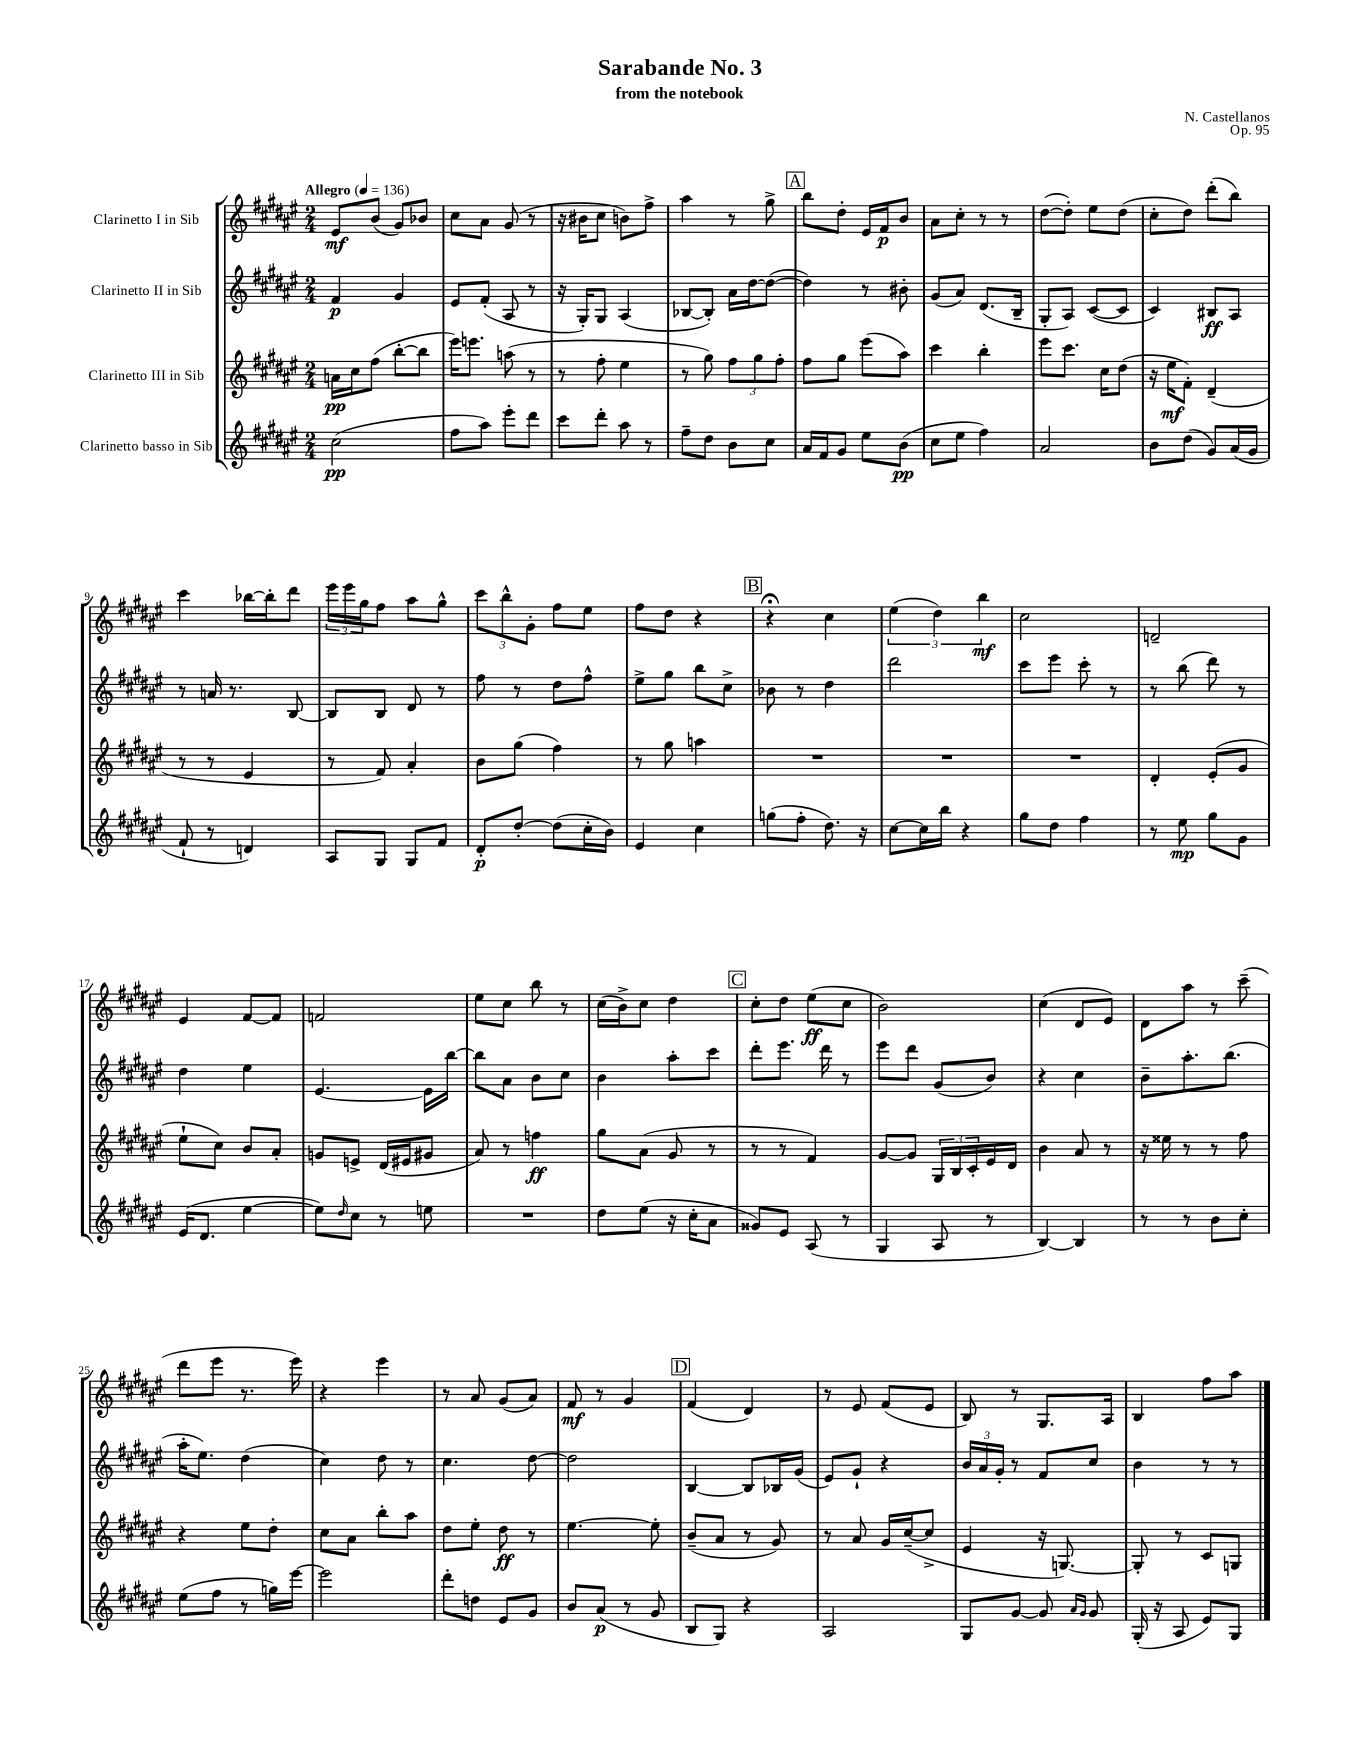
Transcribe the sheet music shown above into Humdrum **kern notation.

**kern	**kern	**kern	**kern
*staff4	*staff3	*staff2	*staff1
*clefG2	*clefG2	*clefG2	*clefG2
*k[f#c#g#d#a#e#]	*k[f#c#g#d#a#e#]	*k[f#c#g#d#a#e#]	*k[f#c#g#d#a#e#]
*M2/4	*M2/4	*M2/4	*M2/4
*MM136	*MM136	*MM136	*MM136
(2cc#\	16a\LL	4f#/	8e#/L
.	16cc#\J	.	.
.	(8ff#\J	.	(8b/J
.	[8bb'\L	4g#/	8g#/L)
.	8bb\]J	.	8b-/J
=	=	=	=
8ff#\L	16eee#\LK)	8e#/L	8cc#\L
.	8.eee\J	.	.
8aa#\J)	.	(8f#'/J	8a#\J
8eee#'\L	(8aa\	8A#/	(8g#/
8ddd#\J	8r	8r	8r
=	=	=	=
8ccc#\L	8r	16r	16r
.	.	16G#'/LK)	16b#\LK
8ddd#'\J	8ff#'\	8G#/J	8cc#\J
8aa#\	4ee#\	(4A#/	8b\L)
8r	.	.	8ff#^\J
=	=	=	=
8ff#~\L	8r	[8B-/L	4aa#\
8dd#\J	8gg#\)	8B-'/]J)	.
8b\L	12ff#\L	16a#\LL	8r
.	.	[16dd#\J	.
.	12gg#\	.	.
8cc#\J	.	(8dd#\_J	8gg#^\
.	12ff#'\J	.	.
=	=	=	=
16a#/LL	8ff#\L	4dd#\])	8bb\L
16f#/J	.	.	.
8g#/J	8gg#\J	.	8dd#'\J
8ee#\L	(8eee#\L	8r	16e#/LL
.	.	.	16f#/J
(8b\J	8aa#\J)	8b#'\	8b/J
=	=	=	=
8cc#\L	4ccc#\	(8g#/L	8a#\L
8ee#\J	.	8a#/J)	8cc#'\J
4ff#\)	4bb'\	(8.d#/L	8r
.	.	.	8r
.	.	16B~/Jk	.
=	=	=	=
2a#/	8eee#\L	8G#'/L	([8dd#\L
.	8.ccc#\J	8A#/J)	8dd#'\]J)
.	.	([8c#/L	8ee#\L
.	16cc#\LK	.	.
.	(8dd#\J	8c#/]J	(8dd#\J
=	=	=	=
8b\L	16r	4c#/)	8cc#'\L
.	16ee#\LK	.	.
(8dd#\J	8f#'\J)	.	8dd#\J)
8g#/L)	(4d#~/	8B#/L	(8ddd#'\L
(16a#/L	.	8A#/J	8bb\J)
16g#/JJ	.	.	.
=	=	=	=
8f#`/	8r	8r	4ccc#\
8r	8r	16a/	.
.	.	8.r	.
4d/)	4e#/	.	[16bb-\LL
.	.	.	16bb-'\]J
.	.	[8B/	8ddd#\J
=	=	=	=
8A#/L	8r	8B/]L	24eee#\LL
.	.	.	24eee#\
.	.	.	24gg#\J
8G#/J	8f#/)	8B/J	8ff#\J
8G#/L	4a#'/	8d#/	8aa#\L
8f#/J	.	8r	8gg#^^\J
=	=	=	=
8d#'/L	8b\L	8ff#\	12ccc#\L
.	.	.	12bb^^\
[8dd#'/J	(8gg#\J	8r	.
.	.	.	12g#'\J
(8dd#\]L	4ff#\)	8dd#\L	8ff#\L
16cc#'\L	.	8ff#^^\J	8ee#\J
16b\JJ)	.	.	.
=	=	=	=
4e#/	8r	8ee#^\L	8ff#\L
.	8gg#\	8gg#\J	8dd#\J
4cc#\	4aa\	8bb\L	4r
.	.	8cc#^\J	.
=	=	=	=
(8gg\L	2r	8b-\	4r;
8ff#'\J	.	8r	.
8.dd#\)	.	4dd#\	4cc#\
16r	.	.	.
=	=	=	=
[8cc#\L	2r	2ddd#\	(6ee#\
16cc#\]L	.	.	.
.	.	.	6dd#\)
16bb\JJ	.	.	.
4r	.	.	.
.	.	.	6bb\
=	=	=	=
8gg#\L	2r	8ccc#\L	2cc#\
8dd#\J	.	8eee#\J	.
4ff#\	.	8ccc#'\	.
.	.	8r	.
=	=	=	=
8r	4d#'/	8r	2d~/
8ee#\	.	(8bb\	.
8gg#\L	(8e#'/L	8ddd#\)	.
8g#\J	8g#/J	8r	.
=	=	=	=
(16e#/LK	8ee#`\L	4dd#\	4e#/
8.d#/J	.	.	.
.	8cc#\J)	.	.
[4ee#\	8b/L	4ee#\	[8f#/L
.	8a#'/J	.	8f#/]J
=	=	=	=
8ee#\]L)	8g/L	[4.e#/	2f/
16qqdd#/	.	.	.
8cc#\J	8e^/J	.	.
8r	(16d#/LL	.	.
.	16e#/J	.	.
8ee\	8g#/J	16e#\]LL	.
.	.	[16bb\JJ	.
=	=	=	=
2r	8a#/)	8bb\]L	8ee#\L
.	8r	8a#\J	8cc#\J
.	4ff\	8b\L	8bb\
.	.	8cc#\J	8r
=	=	=	=
8dd#\L	8gg#\L	4b\	(16cc#\LL
.	.	.	16b^\J)
(8ee#\J	(8a#\J	.	8cc#\J
16r	8g#/	8aa#'\L	4dd#\
16cc#'\LK	.	.	.
8a#\J	8r	8ccc#\J	.
=	=	=	=
8g##/L)	8r	8ddd#'\L	8cc#'\L
8e#/J	8r	8.eee#\J	8dd#\J
(8A#/	4f#/)	.	(8ee#\L
.	.	16ddd#\	.
8r	.	8r	8cc#\J
=	=	=	=
4G#/	[8g#/L	8eee#\L	2b\)
.	8g#/]J	8ddd#\J	.
8A#/	24G#/LL	(8g#/L	.
.	24B/	.	.
.	24c#'/	.	.
8r	16e#/	8b/J)	.
.	16d#/JJ	.	.
=	=	=	=
[4B/)	4b\	4r	(4cc#\
4B/]	8a#/	4cc#\	8d#/L
.	8r	.	8e#/J)
=	=	=	=
8r	16r	8b~\L	8d#\L
.	16ee##\	.	.
8r	8r	8.aa#'\	8aa#\J
8b\L	8r	.	8r
.	.	(8.bb\J	.
8cc#'\J	8ff#\	.	(8ccc#~\
=	=	=	=
(8ee#\L	4r	16aa#'\LK	8ddd#\L
.	.	8.ee#\J)	.
8ff#\J	.	.	8eee#\J
8r	8ee#\L	(4dd#\	8.r
16gg\LL)	8dd#'\J	.	.
[16eee#\JJ	.	.	16eee#\)
=	=	=	=
2eee#\]	8cc#\L	4cc#\)	4r
.	8a#\J	.	.
.	8bb'\L	8dd#\	4eee#\
.	8aa#\J	8r	.
=	=	=	=
8ddd#'\L	8dd#\L	4.cc#\	8r
8dd\J	8ee#'\J	.	8a#/
8e#/L	8dd#\	.	(8g#/L
8g#/J	8r	[8dd#\	8a#/J)
=	=	=	=
8b/L	[4.ee#\	2dd#\]	8f#/
(8a#/J	.	.	8r
8r	.	.	4g#/
8g#/	8ee#'\]	.	.
=	=	=	=
8B/L	(8b~/L	[4B/	(4f#/
8G#/J)	8a#/J	.	.
4r	8r	8B/]L	4d#/)
.	8g#/)	16B-/L	.
.	.	(16g#/JJ	.
=	=	=	=
2A#/	8r	8e#/L)	8r
.	8a#/	8g#`/J	8e#/
.	16g#/LL	4r	(8f#/L
.	([16cc#~/J	.	.
.	8cc#^/]J	.	8e#/J
=	=	=	=
8G#/L	4e#/	24b/LL	8B/)
.	.	24a#/	.
.	.	24g#'/JJ	.
[8g#/J	.	8r	8r
8g#/]	16r	8f#/L	8.G#/L
.	[8.G/)	.	.
16qqa#/LL	.	.	.
16qqg#/JJ	.	.	.
8g#/	.	8cc#/J	.
.	.	.	16A#/Jk
=	=	=	=
(16G#'/	8G'/]	4b\	4B/
16r	.	.	.
8A#/	8r	.	.
8e#/L)	8c#/L	8r	8ff#\L
8G#/J	8G/J	8r	8aa#\J
==	==	==	==
*-	*-	*-	*-
